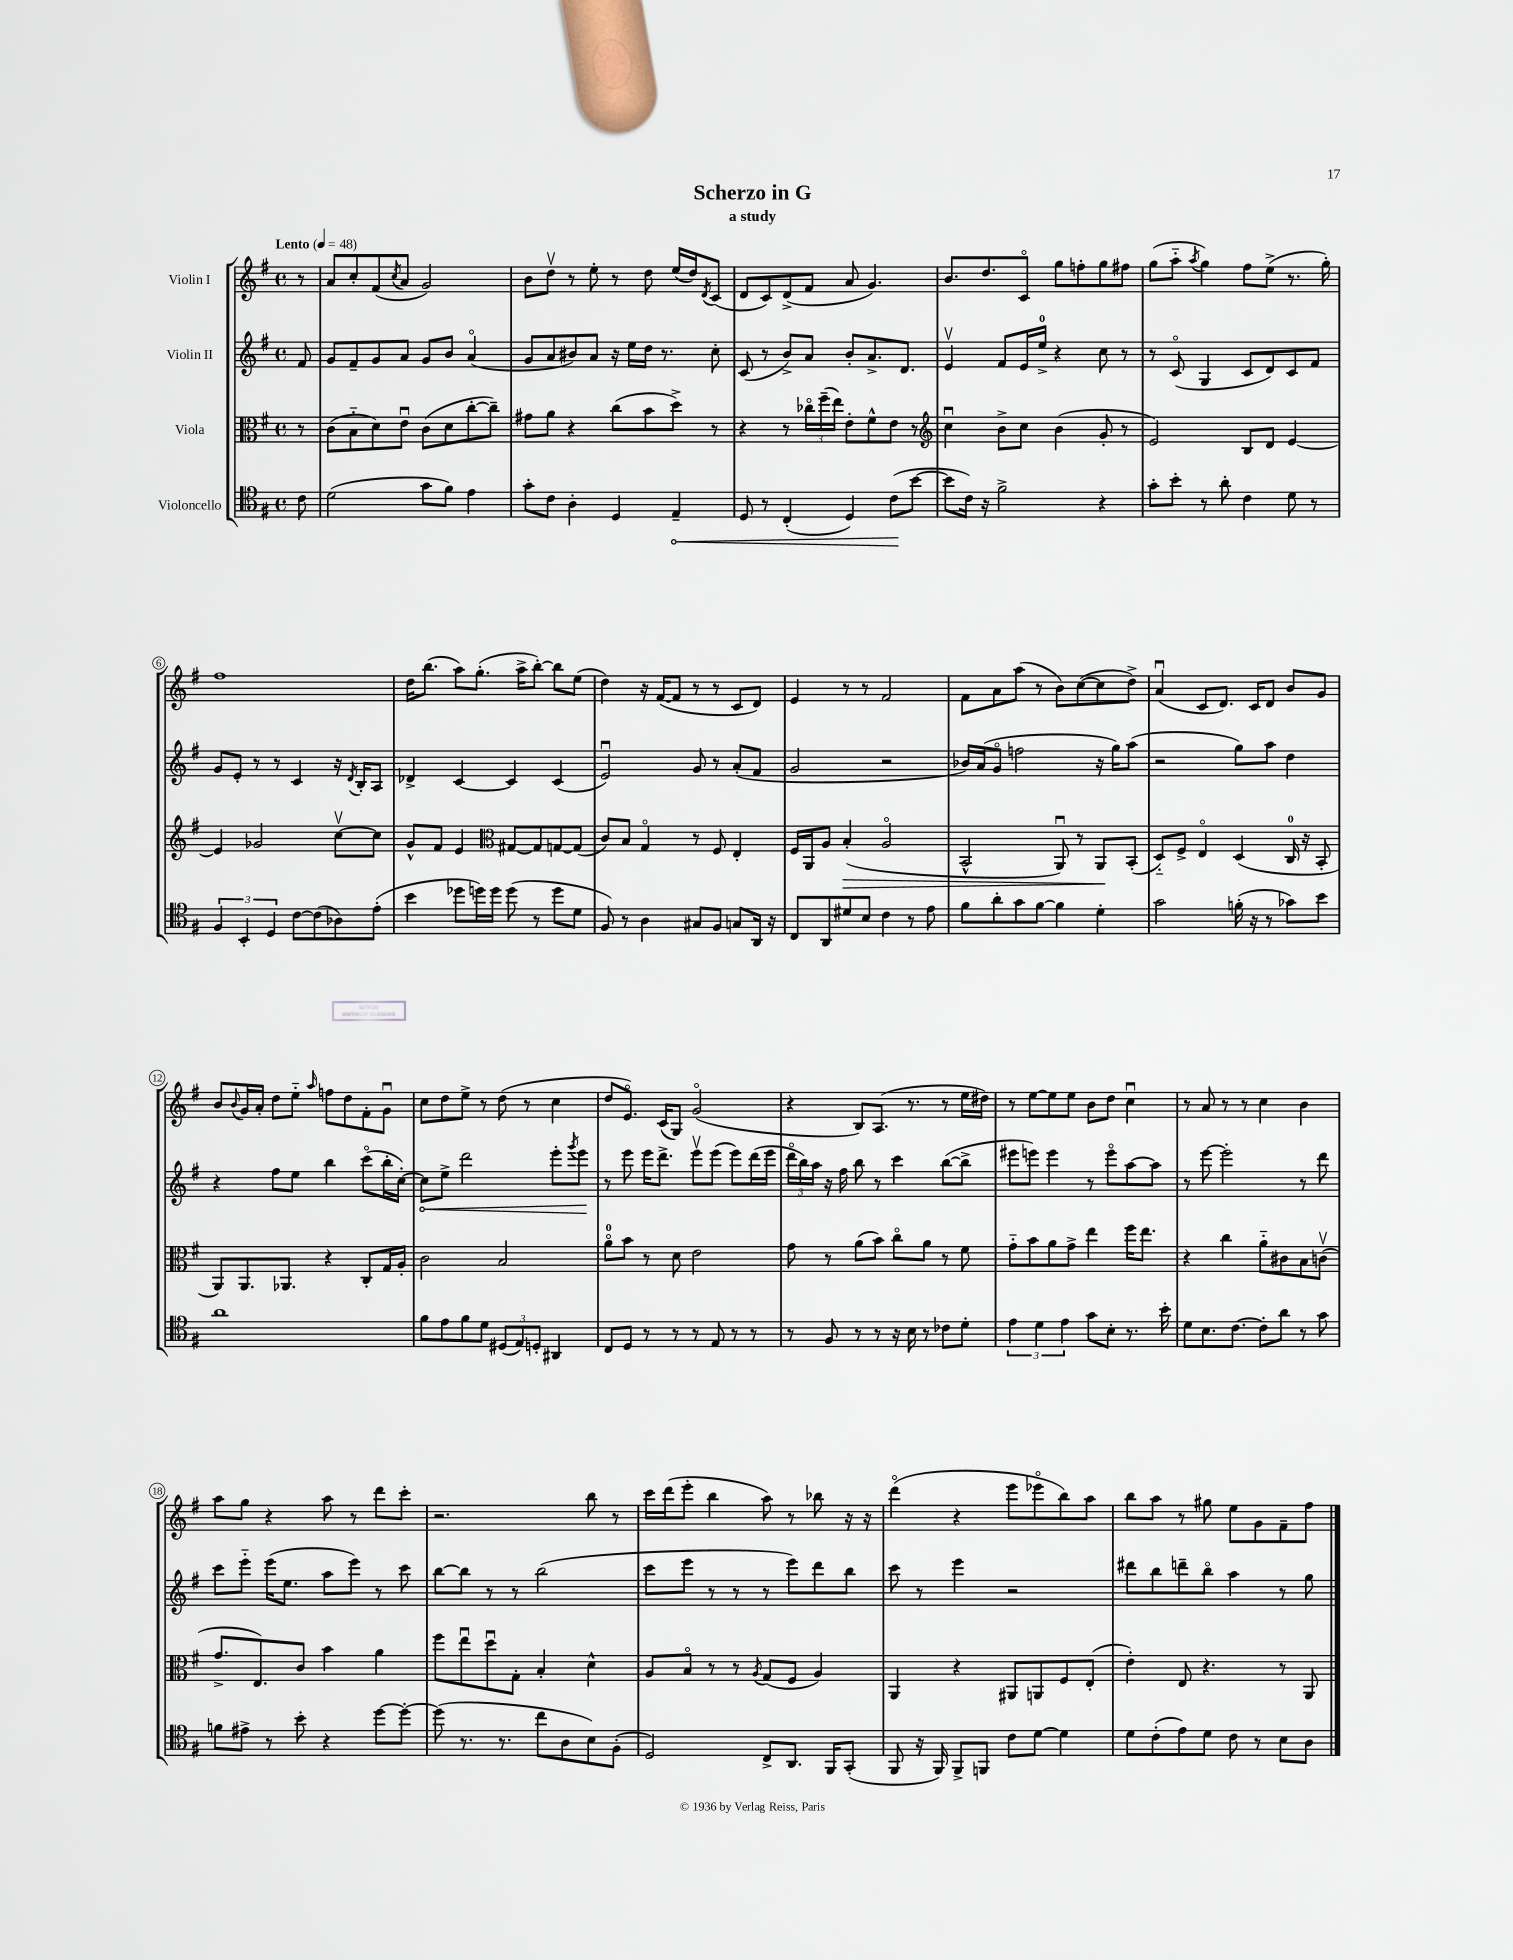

**kern	**kern	**kern	**kern
*staff4	*staff3	*staff2	*staff1
*clefC4	*clefC3	*clefG2	*clefG2
*k[f#]	*k[f#]	*k[f#]	*k[f#]
*M4/4	*M4/4	*M4/4	*M4/4
*met(c)	*met(c)	*met(c)	*met(c)
*MM48	*MM48	*MM48	*MM48
8c	8r	8f#	8r
=	=	=	=
(2d	(8c	8g	8a
.	8B'~	8f#~	8cc'
.	8d)	8g	(8f#
.	.	.	8qcc
.	8eu	8a	8a
8g	(8c	8g	2g)
8f#)	8d	8b	.
4e	[8cc'	(4ao	.
.	8cc~])	.	.
=	=	=	=
8g'	8g#	8g	8b
8c	8a	8a	8ddv
4A'	4r	8b#)	8r
.	.	8a	8ee'
4D	(8cc	16r	8r
.	.	16ee	.
.	8b	16dd	8dd
.	.	8.r	.
4E~	8dd^)	.	(16ee
.	.	.	16dd)
.	.	.	8qd
.	8r	8cc'	(8c
=	=	=	=
8D	4r	(8c	8d
8r	.	8r	8c)
(4C'	8r	8b^)	(8d^
.	24cc-o	8a	8f#
.	(24ff#~	.	.
.	24ee)	.	.
4D)	8e'	8b'	8a
.	8f#^^	8.a^	4.g)
(8c	8e	.	.
.	.	8.d	.
[8b	8r	.	.
=	=	=	=
*	*clefG2	*	*
8b]	4ccu	4ev	8.b
16c)	.	.	.
16r	.	.	8.dd
2f#^	8b^	8f#	.
.	8cc	16e	8co
.	.	16ee^	.
.	(4b	4r	8gg
.	.	.	8ff'
4r	8g'	8cc	8gg
.	8r	8r	8ff#
=	=	=	=
8g'	2e)	8r	(8gg
8b'	.	(8co	8aa'~
.	.	.	8qaa
8r	.	4G	4gg)
8a'	.	.	.
4c	8B	8c	8ff#
.	8d	8d)	(8ee^
8d	[4e	8c	8.r
8r	.	8f#	.
.	.	.	16gg')
=	=	=	=
6F#	4e]	8g	1ff#
.	.	8e'	.
6BB'	.	.	.
.	2g-	8r	.
6D	.	.	.
.	.	8r	.
[8c	.	4c	.
(8c]	.	.	.
8A-)	[8ccv	16r	.
.	.	8qd	.
.	.	16B'	.
(8e'	8cc]	8A	.
=	=	=	=
4b	8g^^	4d-^	16dd
.	.	.	(8.bb
.	8f#	.	.
8dd-	4e	[4c	8aa)
16dd)	.	.	(8.gg'
16dd	.	.	.
*	*clefC3	*	*
(8dd	[8G#	4c]	.
.	.	.	16aa^
8r	8G#]	.	[8bb')
8dd	[8G	(4c	8bb]
8d	(8G]	.	(8ee
=	=	=	=
8F#)	8c)	2eu)	4dd)
8r	8B	.	.
4A	4Go	.	16r
.	.	.	([16f#
.	.	.	8f#]
8G#	8r	8g	8r
8F#	8F#	8r	8r
8G	4E'	(8a'	8c
16AA	.	8f#	8d)
16r	.	.	.
=	=	=	=
8C	16F#	2g	4e
.	16AA	.	.
8AA	8A	.	.
8d#	(4B'	.	8r
8B	.	.	8r
4c	2Ao	2r	2f#
8r	.	.	.
8e	.	.	.
=	=	=	=
8f#	2BB^^	16b-)	8f#
.	.	(16a	.
8a'	.	8go	8a
8g	.	2ff	(8aa
[8f#	.	.	8r
4f#]	8AAu)	.	8b)
.	8r	.	([8cc
4d'	8AA	16r	8cc]
.	.	16gg)	.
.	(8BB'	(8aa	8dd^)
=	=	=	=
2g	8D'~)	2r	(4au
.	8F#^	.	.
.	4Eo	.	8c
.	.	.	8.d)
(16f'	(4D	8gg)	.
16r	.	.	16c
8r	.	8aa	8d
8g-)	16C	4dd	8b
.	16r	.	.
8b	8BB'	.	8g
=	=	=	=
1a	8AA)	4r	8b
.	.	.	8qqb
.	8.AA	.	16g
.	.	.	16a'
.	.	8ff#	8dd
.	8.AA-	.	.
.	.	8ee	8ee'~
.	.	.	16qqaa
.	4r	4bb	8ff
.	.	.	8dd
.	8C'	(8ccco	8f#'
.	16G	16bb'	8gu
.	16A'	[16cc')	.
=	=	=	=
8f#	2c	8cc]	8cc
8e	.	8ee^	8dd
8f#	.	2ddd	8ee^
8d	.	.	8r
(12D#	2B	.	(8dd
12E)	.	.	.
.	.	.	8r
12D'	.	.	.
4AA#	.	8eee'	4cc
.	.	8qggg	.
.	.	8eee	.
=	=	=	=
8C	8ao	8r	8dd
8D	8b	8eee	8.eo)
8r	8r	16eee	.
.	.	8.ddd^	(16c
8r	8d	.	8G)
8r	2e	8eeev	(2go
8E	.	(8eee	.
8r	.	8eee)	.
8r	.	(16ddd	.
.	.	16eee	.
=	=	=	=
8r	8g	24dddo	4r
.	.	24bb)	.
.	.	24aa	.
8F#	8r	16r	.
.	.	16ff#	.
8r	(8a	8bb	8B)
8r	8b)	8r	(8.A
16r	8cco	4ccc	.
16B	.	.	8.r
8r	8a	.	.
8c-	8r	([8bb	8r
8d'	8f#	8bb^]	16ee
.	.	.	16dd#)
=	=	=	=
6e	8g'~	8eee#	8r
.	8b	8eee)	[8ee
6d	.	.	.
.	8a	4eee	8ee]
6e	.	.	.
.	8g^	.	8ee
8g	4ee	8r	8b
8B'	.	8eeeo	8dd
8.r	16ff#	[8aa	4ccu
.	8.ee	.	.
.	.	8aa]	.
16b'	.	.	.
=	=	=	=
8d	4r	8r	8r
8.B	.	[8eee	8a
.	4cc	2eee']	8r
[8.c	.	.	.
.	.	.	8r
8c']	8a'~	.	4cc
8a	8c#	.	.
8r	8B	8r	4b
8g	(8cv	8ddd	.
=	=	=	=
8f	8.g^	8ccc	8aa
8e#^	.	8eee'~	8gg
.	8.E)	.	.
8r	.	(16eee	4r
.	.	8.ee	.
8b'	8c	.	.
4r	4b	8aa	8aa
.	.	8eee)	8r
[8dd	4a	8r	8ddd
8dd'_	.	8ccc	8ccc'
=	=	=	=
(8dd]	8ff#	[8bb	2.r
8.r	8eeu	8bb]	.
.	8ddu	8r	.
8.r	.	.	.
.	8G'	8r	.
8cc	4B'	(2bb	.
8A	.	.	.
8B)	4d^^	.	8bb
(8F#'	.	.	8r
=	=	=	=
2D)	8A	8ccc	16ccc
.	.	.	(16ddd
.	8Bo	8eee	8eee'
.	8r	8r	4bb
.	8r	8r	.
.	8qA	.	.
8C^	(8G	8r	8aa)
8.AA	8F#	8eee)	8r
.	4A)	8ddd	8bb-
16FF#	.	.	.
(8GG'	.	8bb	16r
.	.	.	16r
=	=	=	=
8FF#	4AA	8ccc	(4dddo
16r	.	8r	.
16FF#)	.	.	.
8FF#^	4r	4eee	4r
8FF	.	.	.
8c	8AA#	2r	8eee
[8d	8AA	.	8eee-o
4d]	8F#	.	8bb)
.	(8E'	.	8aa
=	=	=	=
8d	4e')	8ddd#	8bb
(8c'	.	8bb	8aa
8e)	8E	8ddd~	8r
8d	4.r	8bbo	8gg#
8c	.	4aa	8ee
8r	.	.	8g
8B	8r	8r	8f#~
8A	8AA	8gg	8ff#
==	==	==	==
*-	*-	*-	*-
